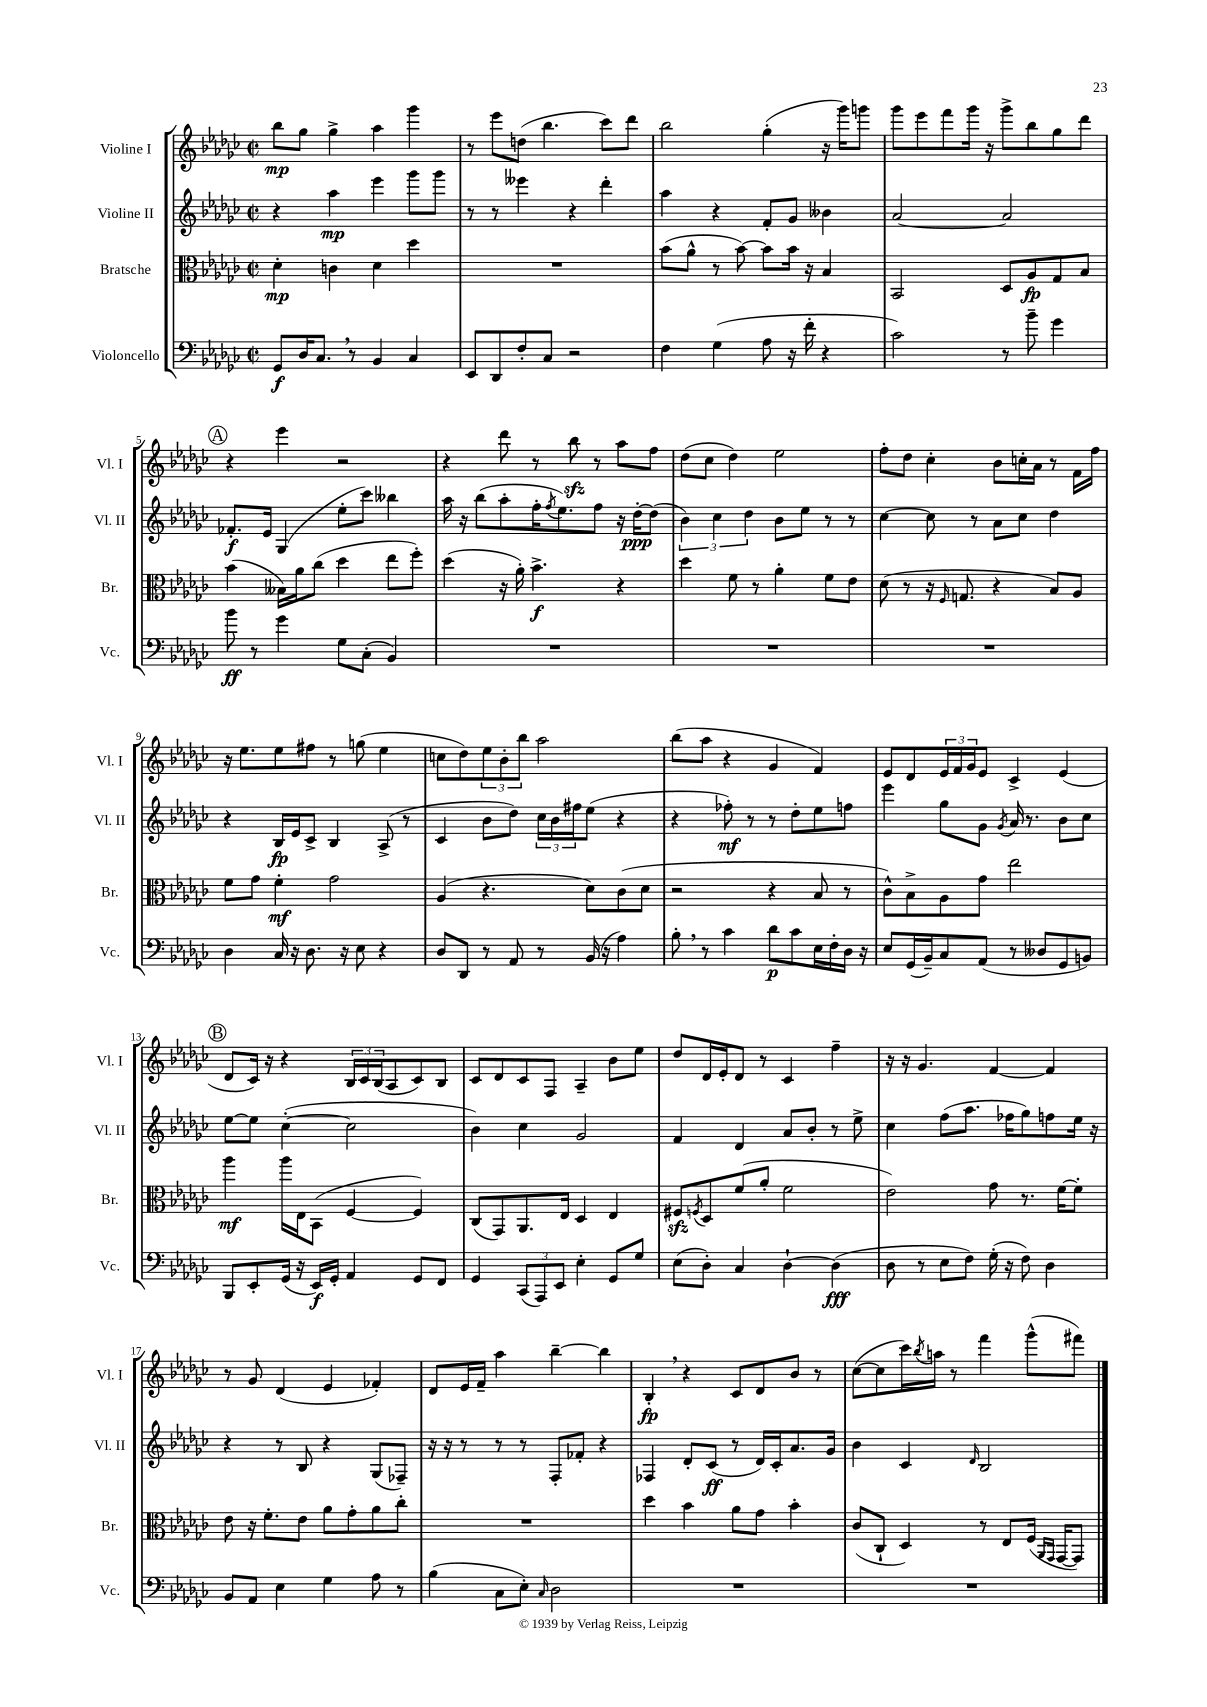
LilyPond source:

<<
\new StaffGroup <<
\new Staff = "s0" \with { instrumentName = "Violine I" shortInstrumentName = "Vl. I" } {
    \clef treble \key ges \major \defaultTimeSignature \time 2/2
    bes''8\mp ges''8 ges''4-> aes''4 ges'''4 |
    r8 ees'''8 d''8( bes''4. ces'''8) des'''8 |
    bes''2 ges''4-.( r16 ges'''16) g'''8 |
    ges'''8 ees'''8 f'''8 ges'''16 r16 ges'''8-> bes''8 ges''8 des'''8 |
    \mark \markup { \circle "A" } r4 ees'''4 r2 |
    r4 des'''8 r8 bes''8\sfz r8 aes''8 f''8 |
    des''8( ces''8 des''4) ees''2 |
    f''8-. des''8 ces''4-. bes'8 c''16-. aes'16 r8 f'16 f''16 |
    r16 ees''8. ees''8 fis''8 r8 g''8( ees''4 |
    c''8 des''8) \tuplet 3/2 { ees''8 bes'8-. bes''8 } aes''2 |
    bes''8( aes''8 r4 ges'4 f'4) |
    ees'8 des'8 \tuplet 3/2 { ees'16 f'16 ges'16 } ees'8 ces'4-> ees'4( |
    \mark \markup { \circle "B" } des'8 ces'16) r16 r4 \tuplet 3/2 { bes16 ces'16 bes16( } aes8 ces'8) bes8 |
    ces'8 des'8 ces'8 f8 aes4-- bes'8 ees''8 |
    des''8 des'16 ees'16-. des'8 r8 ces'4 f''4-- |
    r16 r16 ges'4. f'4~ f'4 |
    r8 ges'8 des'4( ees'4 fes'4-.) |
    des'8 ees'16 f'16-- aes''4 bes''4~-- bes''4 |
    bes4-.\fp \breathe r4 ces'8 des'8 bes'8 r8 |
    ces''8~( ces''8 ces'''16) \acciaccatura { bes''8 } a''16 r8 f'''4 ges'''8-^( fis'''8) \bar "|." |
}
\new Staff = "s1" \with { instrumentName = "Violine II" shortInstrumentName = "Vl. II" } {
    \clef treble \key ges \major \defaultTimeSignature \time 2/2
    r4 aes''4\mp ees'''4 ges'''8 ges'''8 |
    r8 r8 eeses'''4 r4 des'''4-. |
    aes''4 r4 f'8-. ges'8 beses'4 |
    aes'2~ aes'2 |
    \mark \markup { \circle "A" } fes'8.-.\f ees'16 ges4( ees''8-. ces'''8) beses''4 |
    aes''16 r16 bes''8( aes''8-. f''16-. \acciaccatura { f''8 } ees''8.) f''8 r16 des''16~-.\ppp des''8( |
    \tuplet 3/2 { bes'4) ces''4 des''4 } bes'8 ees''8 r8 r8 |
    ces''4~ ces''8 r8 aes'8 ces''8 des''4 |
    r4 bes16\fp ees'16 ces'8-> bes4 aes8->( r8 |
    ces'4 bes'8 des''8) \tuplet 3/2 { ces''16 bes'16 fis''16 } ees''8( r4 |
    r4 fes''8-.\mf) r8 r8 des''8-. ees''8 f''8 |
    ees'''4 ges''8 ges'8 \acciaccatura { ges'8 } aes'16 r8. bes'8 ces''8 |
    \mark \markup { \circle "B" } ees''8~ ees''8 ces''4~-.( ces''2 |
    bes'4) ces''4 ges'2 |
    f'4 des'4 aes'8 bes'8-. r8 ees''8-> |
    ces''4 f''8( aes''8. fes''16 ges''8) f''8 ees''16 r16 |
    r4 r8 bes8 r4 ges8( fes8--) |
    r16 r16 r8 r8 r8 f8-. fes'8-. r4 |
    fes4 des'8-. ces'8\ff( r8 des'16) ces'16-. aes'8. ges'16 |
    bes'4 ces'4 \grace { des'16 } bes2 \bar "|." |
}
\new Staff = "s2" \with { instrumentName = "Bratsche" shortInstrumentName = "Br." } {
    \clef alto \key ges \major \defaultTimeSignature \time 2/2
    des'4-.\mp c'4 des'4 des''4 |
    R1 |
    bes'8( aes'8-^ r8 bes'8~) bes'8 bes'16 r16 bes4 |
    bes,2 des8 aes8\fp ges8 bes8 |
    \mark \markup { \circle "A" } bes'4( beses16) aes'16 ces''8( des''4 ees''8 f''8-.) |
    des''4( r16 aes'16-.) bes'4.->\f r4 |
    des''4 f'8 r8 aes'4-. f'8 ees'8 |
    des'8( r8 r16 \grace { f16 } g8. r4 bes8) aes8 |
    f'8 ges'8 f'4-.\mf ges'2 |
    aes4( r4. des'8) ces'8( des'8 |
    r2 r4 bes8 r8 |
    ces'8-^) bes8-> aes8 ges'8 ees''2 |
    \mark \markup { \circle "B" } aes''4\mf aes''16 ees16 bes,8( f4~ f4) |
    ces8( ges,8) aes,8. ees16 des4 ees4 |
    fis8\sfz \acciaccatura { f8 } des8 f'8( aes'8-. f'2 |
    ees'2) ges'8 r8. f'16~ f'8-. |
    ees'8 r16 f'8.-. ees'8 aes'8 ges'8-. aes'8 ces''8-. |
    R1 |
    des''4 bes'4 aes'8 ges'8 bes'4-. |
    ces'8( ces8-! des4) r8 ees8 f16( \grace { aes,16 ges,16 } ges,16~ ges,8) \bar "|." |
}
\new Staff = "s3" \with { instrumentName = "Violoncello" shortInstrumentName = "Vc." } {
    \clef bass \key ges \major \defaultTimeSignature \time 2/2
    ges,8\f des16 ces8. \breathe r8 bes,4 ces4 |
    ees,8 des,8 f8-. ces8 r2 |
    f4 ges4( aes8 r16 f'16-. r4 |
    ces'2) r8 bes'8-- ges'4 |
    \mark \markup { \circle "A" } bes'8\ff r8 ges'4 ges8 ces8-.( bes,4) |
    R1 |
    R1 |
    R1 |
    des4 ces16 r16 des8. r16 ees8 r4 |
    des8 des,8 r8 aes,8 r8 bes,16( r16 aes4) |
    bes8-. \breathe r8 ces'4 des'8\p ces'8 ees16 f16-. des16 r16 |
    ees8 ges,16( bes,16--) ces8 aes,8( r8 deses8 ges,8 b,8) |
    \mark \markup { \circle "B" } bes,,8 ees,8-. ges,16( r16 ees,16\f) ges,16-. aes,4 ges,8 f,8 |
    ges,4 \tuplet 3/2 { ces,8( aes,,8) ees,8 } ees4-. ges,8 ges8 |
    ees8( des8-.) ces4 des4~-! des4\fff( |
    des8 r8 ees8 f8) ges16-.( r16 f8) des4 |
    bes,8 aes,8 ees4 ges4 aes8 r8 |
    bes4( ces8 ees8-.) \grace { ces16 } des2 |
    R1 |
    R1 \bar "|." |
}
>>
>>
